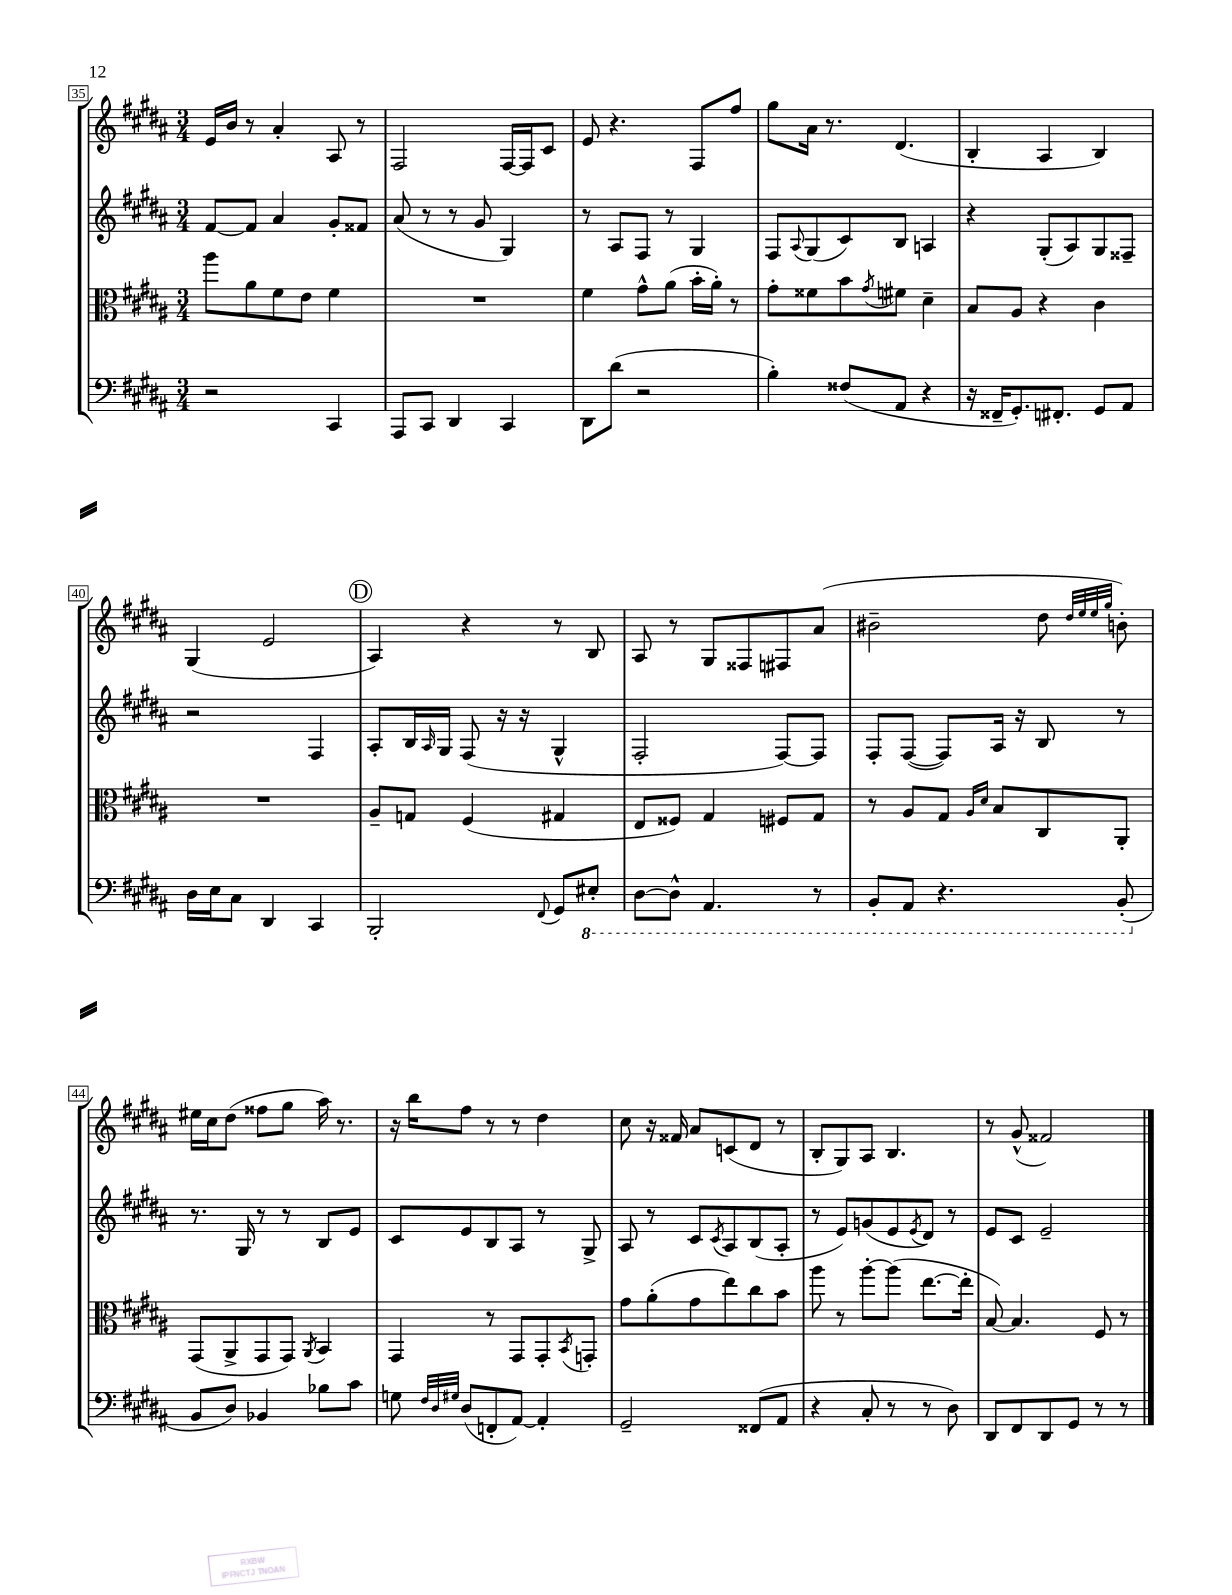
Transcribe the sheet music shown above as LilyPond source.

<<
\new StaffGroup <<
\new Staff = "s0" {
    \clef treble \key b \major \numericTimeSignature \time 3/4
    e'16 b'16 r8 ais'4-. ais8 r8 |
    fis2 fis16~ fis16 cis'8 |
    e'8 r4. fis8 fis''8 |
    gis''8 ais'16 r8. dis'4.( |
    b4-. ais4 b4) |
    gis4( e'2 |
    \mark \markup { \circle "D" } ais4) r4 r8 b8 |
    ais8 r8 gis8 fisis8 fis8 ais'8( |
    bis'2-- dis''8 \grace { dis''32 e''32 e''32 gis''32 } b'8-.) |
    eis''16 cis''16 dis''8( fisis''8 gis''8 ais''16) r8. |
    r16 b''16 fis''8 r8 r8 dis''4 |
    cis''8 r16 fisis'16 ais'8 c'8( dis'8 r8 |
    b8-. gis8) ais8 b4. |
    r8 gis'8-^( fisis'2) \bar "|." |
}
\new Staff = "s1" {
    \clef treble \key b \major \numericTimeSignature \time 3/4
    fis'8~ fis'8 ais'4 gis'8-. fisis'8 |
    ais'8( r8 r8 gis'8 gis4) |
    r8 ais8 fis8 r8 gis4 |
    fis8 \appoggiatura { ais8 } gis8( cis'8) b8 a4 |
    r4 gis8-.( ais8) gis8 fisis8-- |
    r2 fis4 |
    \mark \markup { \circle "D" } ais8-. b16 \grace { ais16 } gis16 fis8( r16 r16 gis4-^ |
    fis2-. fis8~) fis8 |
    fis8-. fis8~( fis8) ais16 r16 b8 r8 |
    r8. gis16 r8 r8 b8 e'8 |
    cis'8 e'8 b8 ais8 r8 gis8-> |
    ais8 r8 cis'8 \acciaccatura { cis'8 } ais8 b8( ais8-. |
    r8 e'8) g'8( e'8 \acciaccatura { e'8 } dis'8) r8 |
    e'8 cis'8 e'2-- \bar "|." |
}
\new Staff = "s2" {
    \clef alto \key b \major \numericTimeSignature \time 3/4
    ais''8 ais'8 fis'8 e'8 fis'4 |
    R2. |
    fis'4 gis'8-^ ais'8( b'16-. ais'16-.) r8 |
    gis'8-. fisis'8 b'8 \acciaccatura { gis'8 } fis'8 dis'4-- |
    b8 ais8 r4 cis'4 |
    R2. |
    \mark \markup { \circle "D" } ais8-- g8 fis4( gis4 |
    e8 fisis8) gis4 fis8 gis8 |
    r8 ais8 gis8 \grace { ais16 dis'16 } b8 cis8 ais,8-. |
    gis,8( ais,8-> gis,8 gis,8) \acciaccatura { ais,8 } b,4 |
    gis,4 r8 gis,8 gis,8-. \acciaccatura { b,8 } g,8-. |
    gis'8 ais'8-.( gis'8 e''8) cis''8 b'8 |
    ais''8 r8 ais''8~-. ais''8( e''8.~ e''16-. |
    b8~) b4. fis8 r8 \bar "|." |
}
\new Staff = "s3" {
    \clef bass \key b \major \numericTimeSignature \time 3/4
    r2 cis,4 |
    ais,,8 cis,8 dis,4 cis,4 |
    dis,8 dis'8( r2 |
    b4-.) fisis8( ais,8 r4 |
    r16 fisis,16-- gis,8.-.) fis,8.-. gis,8 ais,8 |
    dis16 e16 cis8 dis,4 cis,4 |
    \mark \markup { \circle "D" } b,,2-. \appoggiatura { fis,8 } gis,8 \ottava #-1 eis,8-. |
    dis,8~ dis,8-^ ais,,4. r8 |
    b,,8-. ais,,8 r4. b,,8-.( \ottava #0 |
    b,8 dis8) bes,4 bes8 cis'8 |
    g8 \grace { fis32 dis32 gis32 } dis8( f,8-. ais,8~) ais,4-. |
    gis,2-- fisis,8( ais,8 |
    r4 cis8-. r8 r8 dis8) |
    dis,8 fis,8 dis,8 gis,8 r8 r8 \bar "|." |
}
>>
>>
\layout { \context { \Score currentBarNumber = #35 \override BarNumber.stencil = #(make-stencil-boxer 0.1 0.3 ly:text-interface::print) } }
